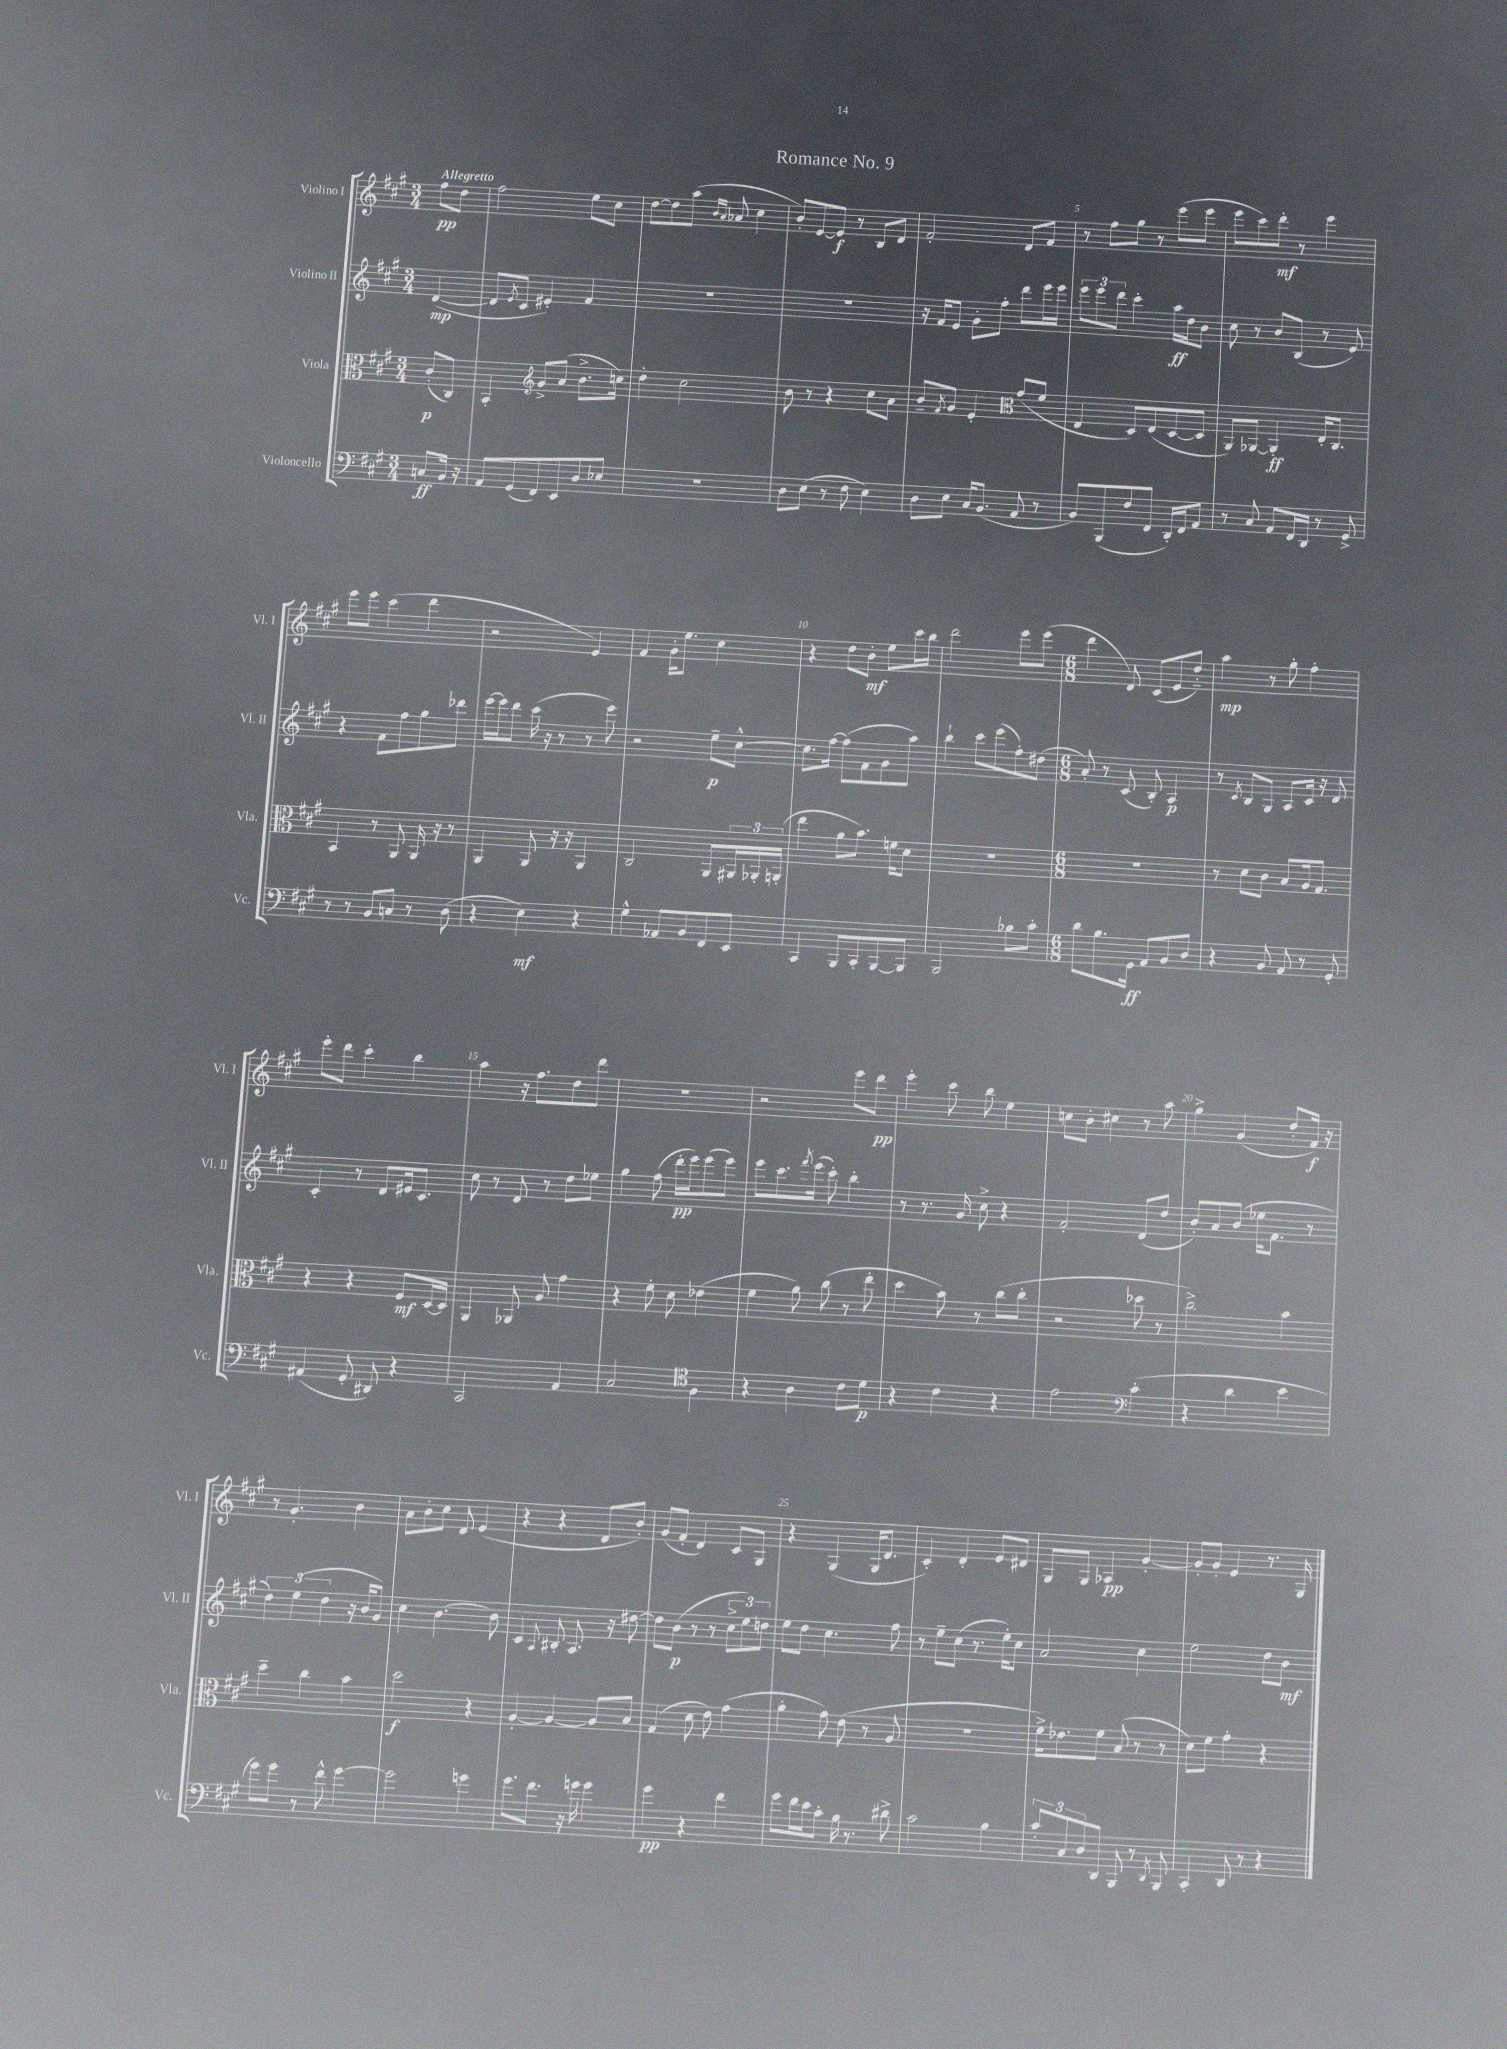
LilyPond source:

\header { title = "Romance No. 9" }
<<
\new StaffGroup <<
\new Staff = "s0" \with { instrumentName = "Violino I" shortInstrumentName = "Vl. I" } {
    \clef treble \key a \major \numericTimeSignature \time 3/4 \partial 4 \tempo "Allegretto"
    fis''8\pp d''8 |
    fis''2 e''8 cis''8 |
    d''8~ d''8 a''8( \grace { b'16 a'16 } aes'8 cis''4 |
    b'8-.) e'8~ e'8\f r8 b8 d'8 |
    fis'2-. d'8 fis'8 |
    r8 fis''8 gis''8 r8 e'''8( e'''8 |
    e'''8 cis'''8) d'''8-.\mf r8 e'''4 |
    e'''8 e'''8 cis'''4( d'''4 |
    r2 e'4) |
    fis'4 gis'16-. e''8. cis''4 |
    r4 d''8 b'8-.\mf e''8 cis'''16 b''16 |
    d'''2 e'''8 e'''8( |
    \numericTimeSignature \time 6/8 d'''4 d'8) cis'8( e'8 d''8-_) |
    a''4\mp r8 gis''8-. fis''4-. |
    e'''8-. d'''8 cis'''4-. b''4 |
    a''4 r16 fis''8. d''8 d'''8 |
    R2. |
    r2 e'''8 d'''8\pp |
    e'''4-. cis'''8 b''8 e''4 |
    c''8 b'8-. cis''4 r8 a''8 |
    gis''4-> gis'4( d''8-. fis'16\f) r16 |
    r8 gis'4.-. b'4 |
    a'8 b'8-. cis''8 d'8 e'4( |
    r4 r4 d'8 b'8-.) |
    gis'8( fis'8-. d'4) cis'8 gis8 |
    r4 gis4( gis16 d'8. |
    cis'4-.) d'4-. e'8 dis'8 |
    gis8 gis8 aes4\pp gis'4~-. |
    gis'8-. gis'8-. e'4 r8. gis16 \bar "|." |
}
\new Staff = "s1" \with { instrumentName = "Violino II" shortInstrumentName = "Vl. II" } {
    \clef treble \key a \major \numericTimeSignature \time 3/4 \partial 4
    d'4~\mp( |
    d'8 \acciaccatura { e'8 } cis'8 eis'4-.) fis'4 |
    R2. |
    R2. |
    r16 fis'16 e'8 gis'8-. fis''8-. d'''8 e'''16 e'''16 |
    \tuplet 3/2 { e'''8 e'''8 d'''8 } cis'''4-. a''16\ff d''16 b'8 |
    cis''8 r8 b'8 b8( r8 e'8) |
    r4 fis'8 fis''8 gis''8 des'''8 |
    e'''16~ e'''16 d'''8 cis'''16( r16 r8 r8 e'''8) |
    r2 e''8--\p cis''8~-^ |
    cis''8. fis''16~ fis''8( fis'8 gis'8 a''8) |
    b''4-! cis'''8 e'''8( fis''8-.) dis''8( |
    \numericTimeSignature \time 6/8 a'8-.) r8 cis'8( b8-.) a4\p |
    r8 \acciaccatura { cis'8 } b8 gis8 a8 cis'16 r16 d'8 |
    cis'4-. r8 d'8 eis'16 cis'8. |
    cis''8 r8 d'8 r8 d''8 ees''8 |
    gis''4 fis''8( d'''16-.\pp e'''16) e'''8( e'''8) |
    e'''8 cis'''8. \acciaccatura { fis'''8 } e'''16( cis'''8-.) b''4-. |
    r8 r8. gis'16 cis''8-> r4 |
    fis'2-. d'8( d''8 |
    b'8-.) a'8 b'8( ees''16 fis'8. r8 |
    \tuplet 3/2 { d''4) e''4( d''4 } r16 b'16 gis'8) |
    cis''4 b'4.~ b'8 |
    cis'4 \appoggiatura { a8 } bis8-. a8. r16 dis''8~ |
    dis''8 b'8\p( r8 r8 \tuplet 3/2 { cis''8-> e''8) d''8 } |
    e''8 d''8 cis''4. fis''8 |
    r8 e''8-- cis''8( r8. e''16-.) cis''8 |
    a'2 cis''4 |
    e''2 d''8 b'8\mf \bar "|." |
}
\new Staff = "s2" \with { instrumentName = "Viola" shortInstrumentName = "Vla." } {
    \clef alto \key a \major \numericTimeSignature \time 3/4 \partial 4
    cis'8-.\p( cis8) |
    b,4-. \clef treble gis'8-> a'8( b'8.-> c''16) |
    d''4-. cis''2 |
    b'8 r8 r4 cis''8 a'8 |
    b'8-- \acciaccatura { fis'8 } gis'8 e'4-. gis'8( fis'8 |
    \clef alto e4 d8) e8( d8~ d8 |
    a,8) aes,8~ aes,4-.\ff e16-. cis8. |
    b,4 r8 a,8 a,16 r16 r8 |
    a,4 a,8 r16 r16 a,4 |
    cis2 a,8 \tuplet 3/2 { ais,16 aes,16-. a,16-.( } |
    e''4 a'8 b'8.) f'16 d'8 |
    R2. |
    \numericTimeSignature \time 6/8 R2. |
    r8 d'8 cis'8 b8 a16 gis8. |
    r4 r4 fis8\mf d16~ d16 |
    a,4 aes,8 a8 gis'4 |
    r4 fis'8-. d'8 ees'4( |
    fis'4 a'8) cis''8( r8 e''8-. |
    d''4 b'8) r8 cis''8( cis''8-. |
    r2 des''8 r8 |
    cis''2->) b'4 |
    d''4-- cis''4 b'4 |
    d''2\f r4 |
    a4~-. a4~ a8 b8 |
    gis4( d'8 e'8) gis'4( |
    a'4-. gis'8) e'8( r8 a8 |
    R2. |
    fis'16->) ees'8. fis'8 b8( r8 r8 |
    d'8) fis'8 gis'4-. r4 \bar "|." |
}
\new Staff = "s3" \with { instrumentName = "Violoncello" shortInstrumentName = "Vc." } {
    \clef bass \key a \major \numericTimeSignature \time 3/4 \partial 4
    c8\ff b,16 r16 |
    a,8 gis,8( fis,8) e,8 d8 ees8 |
    R2. |
    d8 e8( r8 fis8 e4) |
    d8 e8 cis16 b,8.( a,8 r8 |
    b,8) b,,8( fis8 fis,8 d,16-.) fis,16 a,8 |
    r8 cis8 a,8 fis,16 d,16 r8 gis,8-> |
    r8 r8 b,8 c8 r8 d8( |
    r4 e4\mf) r4 |
    gis4-^ aes,8 b,8 fis,8 e,8 |
    cis,4 b,,8 cis,8-. b,,8~ b,,8 |
    b,,2 bes8 cis'8-. |
    \numericTimeSignature \time 6/8 d'8 b8. gis,16\ff a,8 b,8 d8 |
    r4 b,8 a,8 r8 gis,8-. |
    ais,4( gis,8-. dis,8) r4 |
    cis,2 a,4 |
    cis2 fis4 |
    \clef tenor r4 a4 cis'8 d'8\p |
    r4 cis'4 r4 |
    e'2 \clef bass cis'4-.( |
    r4 d'4 e'4 |
    gis'8) gis'8 r8 fis'8-^ gis'4~ |
    gis'2 g'4 |
    gis'8. fis'8. r16 g'16 g'4 |
    gis'4\pp r4 fis'4 |
    gis'8 fis'16 e'16 cis'8-. b16 r8. dis'8-> |
    cis'2 b4 |
    \tuplet 3/2 { cis'8-. cis8 d8 } d,8 b,,8 r8 \acciaccatura { d,8 } b,,8 |
    cis,4-. d,8 r8 r4 \bar "|." |
}
>>
>>
\layout { \context { \Score \override BarNumber.break-visibility = ##(#f #t #t) barNumberVisibility = #(every-nth-bar-number-visible 5) } }
